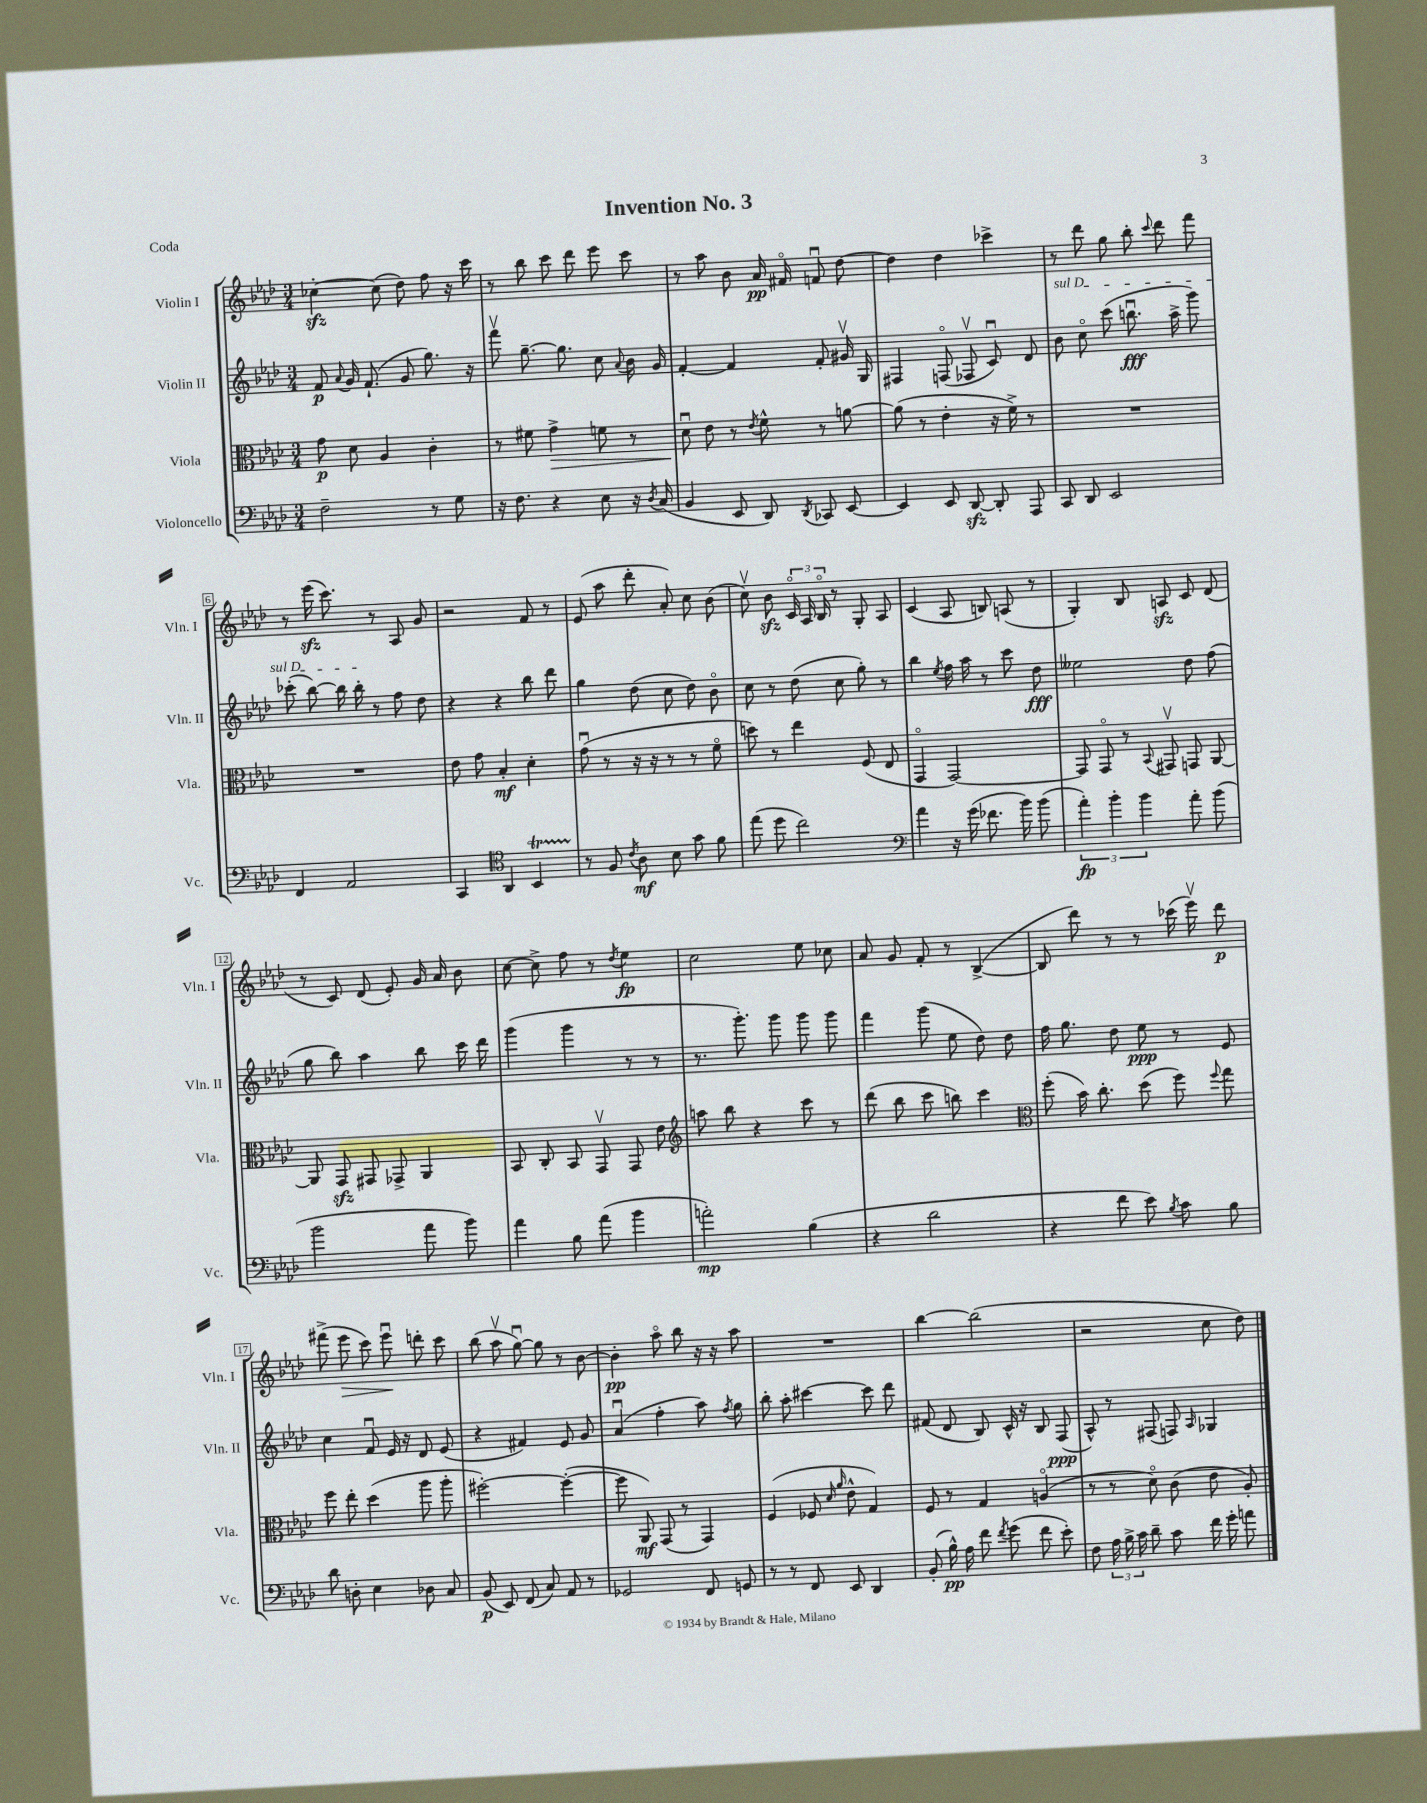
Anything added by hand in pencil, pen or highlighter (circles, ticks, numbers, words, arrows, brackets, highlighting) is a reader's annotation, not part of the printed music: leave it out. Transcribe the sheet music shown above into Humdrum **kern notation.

**kern	**kern	**kern	**kern
*staff4	*staff3	*staff2	*staff1
*clefF4	*clefC3	*clefG2	*clefG2
*k[b-e-a-d-]	*k[b-e-a-d-]	*k[b-e-a-d-]	*k[b-e-a-d-]
*M3/4	*M3/4	*M3/4	*M3/4
2F~	8g	8f	[4cc-'
.	.	8qqa-	.
.	8d-	16g	.
.	.	(8.f`	.
.	4A-	.	(8cc-]
.	.	8g	8dd-)
8r	4c'	8.gg)	8ff
8G	.	.	16r
.	.	16r	16ccc
=	=	=	=
16r	8r	8fffv	8r
8.F	.	.	.
.	8f#	[8.gg~	8bb-
4r	4g^	.	8ccc
.	.	8.gg]	.
.	.	.	8ddd-
8E-	8f	8cc	8eee-
.	.	8qqa-	.
16r	8r	16b-	8ccc
8qD-	.	.	.
(16C	.	16g	.
=	=	=	=
4BB-	8d-u	[4f'	8r
.	8e-	.	8aa-
8EE-	8r	4f]	8b-
.	8qe-	.	.
8DD-)	8f^^	.	16a-
.	.	.	16f#o
8qDD-	.	.	.
8CC-	8r	8f'	8fu
[8EE-	[8a	16g#v	[8dd-
.	.	16G	.
=	=	=	=
4EE-]	(8a]	4F#	4dd-]
.	8r	.	.
8EE-	4e-'	(8Fo	4dd-
[8DD-	.	8F-v	.
8DD-']	16r	8cu)	4ccc-^
.	16f^)	.	.
8AAA-	8r	8d-	.
=	=	=	=
8CC	2.r	8b-	8r
8DD-	.	8cco	8ddd-
2EE-	.	(8ccc	8gg
.	.	8.bbu	8bb-'
.	.	.	8qqccc
.	.	.	8ddd-
.	.	16aa-^	.
.	.	8ggg)	8fff
=	=	=	=
4FF	2.r	(8ccc-'	8r
.	.	[8bb-)	(16eee-
.	.	.	8.ccc)
2AA-	.	16bb-]	.
.	.	16bb-'	.
.	.	8r	8r
.	.	8ff	8A-
.	.	8dd-	8g
=	=	=	=
4CC	8e-	4r	2r
.	8g	.	.
*clefC4	*	*	*
4AA-	4B-'	4r	.
4BB-	4d-'	8bb-	8f
.	.	8ddd-	8r
=	=	=	=
8r	(8gu	4gg	(8e-
8F	8r	.	8aa-
8qc	.	.	.
8A-	16r	(8dd-	8ddd-'
.	16r	.	.
8B-	8r	8cc	8a-')
8g	8r	8dd-)	8cc
8f	8fo	8b-o	(8b-
=	=	=	=
(8ee-	8dd)	8cc	8ccv)
8dd-	8r	8r	8b-
2cc)	4ee-	(8dd-	24co
.	.	.	24A-
.	.	.	24B-o
.	.	8cc	8r
.	(8F	8gg')	8G'
.	8E-	8r	8A-
=	=	=	=
*clefF4	*	*	*
4a-	4GGo	4bb-	(4c
.	.	8qee-	.
16r	[2GG)	16ff	8A-
(16g	.	16aa-	.
8.f-	.	8r	8B)
.	.	8ccc	(8A
16b-)	.	.	.
(8b-	.	8dd-	8r
=	=	=	=
6a-')	8GG]	2ee--	4G')
.	8GGo	.	.
6b-'	.	.	.
.	8r	.	8B-
6b-	.	.	.
.	8qqBB-	.	.
.	8GG#v	.	8A
8a-'	8GG	8dd-	8c
(8b-	[8AA-	(8ff	(8d-
=	=	=	=
2b-	8AA-]	8gg	8r
.	8GG	8bb-)	8c)
.	8GG#	4aa-	(8d-
.	8GG-^	.	8e-')
8a-	4AA-	8bb-	16g
.	.	.	16a-
8b-)	.	16ccc	8b-
.	.	16ddd-	.
=	=	=	=
4a-	8BB-	(4ggg	[8cc
.	8C'	.	8cc^]
8B-	8BB-	4ggg	8ff
(8a-	8GGv	.	8r
.	.	.	8qdd-
4b-	8GG	8r	4ee-
.	8e-	8r	.
=	=	=	=
*	*clefG2	*	*
2a')	8aa	8.r	2cc
.	8bb-	.	.
.	.	8.ggg')	.
.	4r	.	.
.	.	8ggg	.
(4B-	8ccc	8ggg	8ee-
.	8r	8ggg	8cc-
=	=	=	=
4r	(8ddd-	4fff	8a-
.	8bb-	.	8g
2d-	8ccc	(8ggg	8f'
.	8bb)	8ee-	8r
.	4ccc	8dd-)	([4B-^
.	.	8dd-	.
=	=	=	=
*	*clefC3	*	*
4r	(8ff'	16ff	8B-]
.	.	8.gg	.
.	16b-)	.	8ddd-)
.	8.cc'	.	.
8f	.	8dd-	8r
8e-)	(8dd-	8ee-	8r
8qB-	.	.	.
8c	8ff)	8r	(16ccc-
.	.	.	16eee-v)
.	8qqff	.	.
8B-	8gg	8e-	8ddd-
=	=	=	=
8d-	8ff	4cc	(8fff#^
8D'	8ee-'	.	8eee-
4E-	(4dd-	8fu	8ccc)
.	.	16e-	8eee-u
.	.	16r	.
8D-	8aa-	8d-	8ddd'
8C	8aa-'	(8e-	8ccc
=	=	=	=
(8BB-	[2ff#')	4r	(8bb-
8EE-)	.	.	8aa-v
(8FF	.	4f#)	[8ggu)
8C)	.	.	8gg]
8AA-	(4ff#'_	8e-	8r
8r	.	8g	[8b-
=	=	=	=
2GG-	8ff#]	(4a-u	4b-']
.	8AA-)	.	.
.	(8GG	4ff'	8aa-o
.	8r	.	8bb-
8FF	4GG)	8aa-)	16r
.	.	.	16r
.	.	8qff	.
8GG	.	8gg	8aa-
=	=	=	=
8r	(4F	8bb-'	2.r
8r	.	8aa-'	.
8FF	8F-	[4ccc#	.
.	16qqd-	.	.
.	16qqa-	.	.
8EE-	8e-^^	.	.
4DD-	4G)	8ccc#]	.
.	.	8ddd-	.
=	=	=	=
(8BB-'	8F	(8f#	[4bb-
16B-^^)	8r	8d-	.
16A-	.	.	.
8f	4G	8B-)	(2bb-]
8qf	.	.	.
(8g	.	16c^^	.
.	.	16r	.
8f	(4Ao	8B-	.
8e-')	.	(8F	.
=	=	=	=
8F	8r	8A-^^)	2r
24A-	8r	8r	.
24B-^	.	.	.
24c	.	.	.
8d-~	8d-o)	(8F#	.
8c	(8c	8F)	.
.	.	16qqA-	.
16f	8e-	4G-	8cc
16g'	.	.	.
8a	8A-')	.	8dd-)
==	==	==	==
*-	*-	*-	*-
